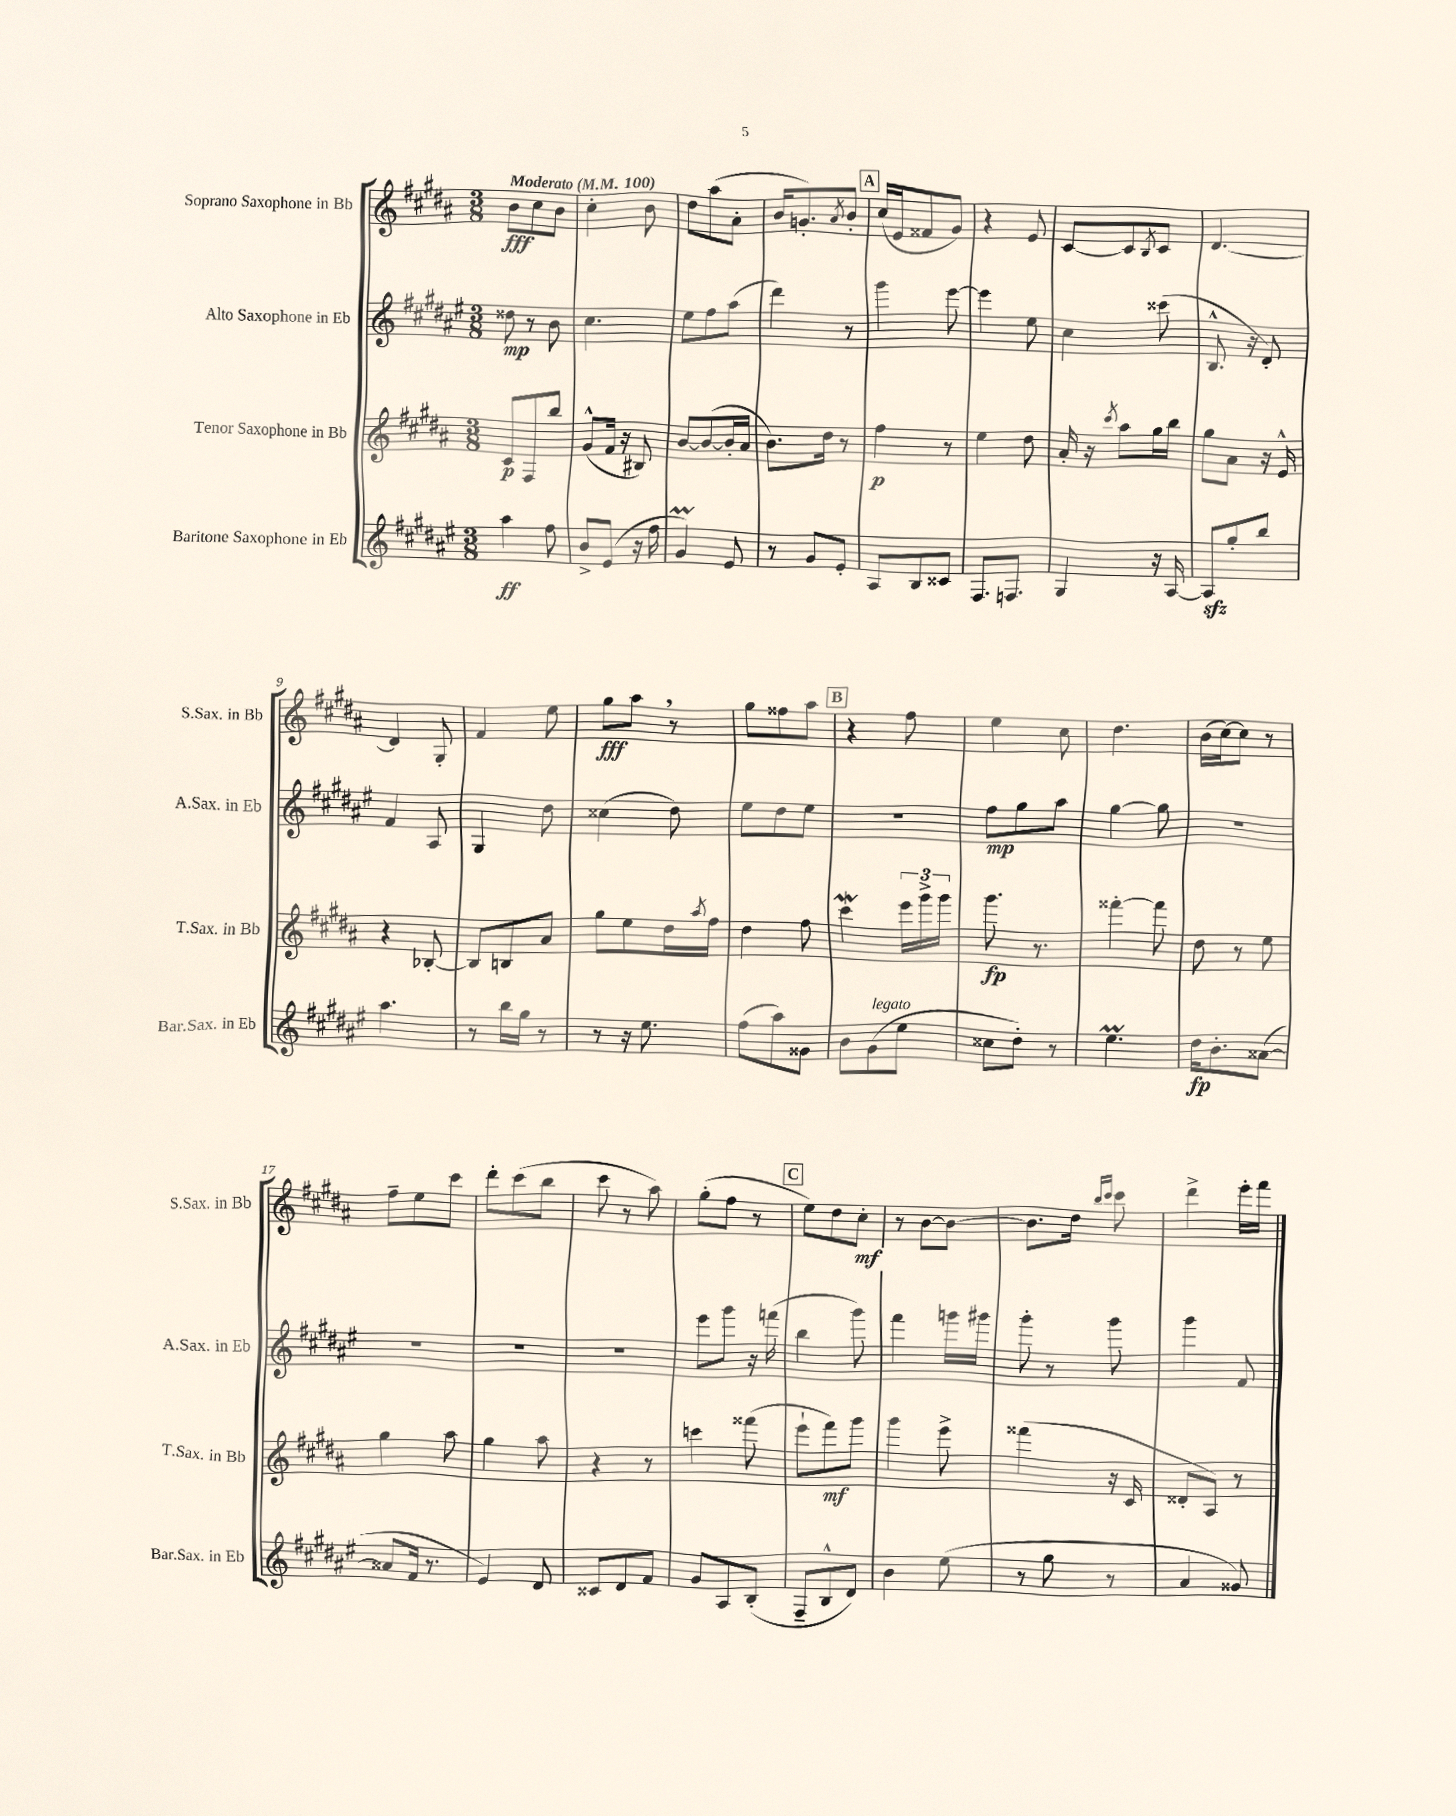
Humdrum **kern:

**kern	**dynam	**kern	**dynam	**kern	**dynam	**kern	**dynam
*part4	*part4	*part3	*part3	*part2	*part2	*part1	*part1
*staff4	*staff4	*staff3	*staff3	*staff2	*staff2	*staff1	*staff1
*I"Baritone Saxophone in Eb	*	*I"Tenor Saxophone in Bb	*	*I"Alto Saxophone in Eb	*	*I"Soprano Saxophone in Bb	*
*I'Bar.Sax. in Eb	*	*I'T.Sax. in Bb	*	*I'A.Sax. in Eb	*	*I'S.Sax. in Bb	*
*clefG2	*	*clefG2	*	*clefG2	*	*clefG2	*
*k[f#c#g#d#a#e#]	*	*k[f#c#g#d#a#]	*	*k[f#c#g#d#a#e#]	*	*k[f#c#g#d#a#]	*
*M3/8	*	*M3/8	*	*M3/8	*	*M3/8	*
*MM100	*	*MM100	*	*MM100	*	*MM100	*
=1	=1	=1	=1	=1	=1	=1	=1
!	!	!	!	!	!	!LO:TX:a:B:t=Moderato	!
4aa#\	ff	8c#/L	p	8dd##X\	mp	8b\L	fff
.	.	8F#/	.	8r	.	8cc#\	.
8ff#\	.	8bb/J	.	8b\	.	8b\J	.
=2	=2	=2	=2	=2	=2	=2	=2
8b^/L	.	(8g#^^/L	.	4.cc#\	.	4cc#'\	.
(8e#/J	.	16f#/Jk	.	.	.	.	.
.	.	16r	.	.	.	.	.
16r	.	8B#X/)	.	.	.	8b\	.
16ff#\	.	.	.	.	.	.	.
=3	=3	=3	=3	=3	=3	=3	=3
4g#M/)	.	[8b/L	.	8ee#\L	.	8dd#\L	.
.	.	(8b/_	.	8ff#\	.	(8aa#\	.
8e#/	.	16b'/L]	.	(8aa#\J	.	8a#'\J	.
.	.	16a#/JJ	.	.	.	.	.
=4	=4	=4	=4	=4	=4	=4	=4
8r	.	8.b\L)	.	4ddd#\)	.	16b/KL	.
.	.	.	.	.	.	8.gn'/)	.
8g#/L	.	.	.	.	.	.	.
.	.	16dd#\Jk	.	.	.	.	.
.	.	.	.	.	.	8qa#/	.
8e#'/J	.	8r	.	8r	.	8b'/J	.
!!LO:REH:place=s1:t=A
=5	=5	=5	=5	=5	=5	=5	=5
8A#/L	.	4ff#\	p	4ggg#\	.	(16cc#/LL	.
.	.	.	.	.	.	16e/J	.
8B/	.	.	.	.	.	8f##X/	.
8c##X/J	.	8r	.	[8eee#\	.	8g#/J)	.
=6	=6	=6	=6	=6	=6	=6	=6
8.F#/L	.	4ee\	.	4eee#\]	.	4r	.
8.Fn/J	.	.	.	.	.	.	.
.	.	8dd#\	.	8ee#\	.	8e/	.
=7	=7	=7	=7	=7	=7	=7	=7
4G#/	.	16a#'/	.	4cc#\	.	[8c#/L	.
.	.	16r	.	.	.	.	.
.	.	8qccc#/	.	.	.	.	.
.	.	8aa#\L	.	.	.	8c#/]	.
.	.	.	.	.	.	8qB/	.
16r	.	16gg#\L	.	(8ccc##X\	.	8c#/J	.
[16A#/	.	16bb\JJ	.	.	.	.	.
=8	=8	=8	=8	=8	=8	=8	=8
8A#zz/L]	.	8gg#\L	.	8.B^^/	.	[4.d#/	.
8gg#'/	.	8a#\J	.	.	.	.	.
.	.	.	.	16r	.	.	.
8bb/J	.	16r	.	8d#'/)	.	.	.
.	.	16e^^/	.	.	.	.	.
!!LO:LB:g=z
=9	=9	=9	=9	=9	=9	=9	=9
4.aa#\	.	4r	.	4f#/	.	4d#/]	.
.	.	[8B-X'/	.	8A#/	.	8G#'/	.
=10	=10	=10	=10	=10	=10	=10	=10
8r	.	8B-/L]	.	4G#/	.	4f#/	.
16bb\LL	.	8Bn/	.	.	.	.	.
16gg#\JJ	.	.	.	.	.	.	.
8r	.	8a#/J	.	8dd#\	.	8ee\	.
=11	=11	=11	=11	=11	=11	=11	=11
8r	.	8gg#\L	.	(4cc##X\	.	8gg#\L	fff
16r	.	8ee\	.	.	.	8aa#,\J	.
8.ee#\	.	.	.	.	.	.	.
.	.	16dd#\L	.	8dd#\)	.	8r	.
.	.	8qaa#/	.	.	.	.	.
.	.	16ff#\JJ	.	.	.	.	.
=12	=12	=12	=12	=12	=12	=12	=12
(8ff#\L	.	4dd#\	.	8ee#\L	.	8gg#\L	.
8aa#\)	.	.	.	8dd#\	.	8ff##X\	.
8g##X\J	.	8ff#\	.	8ee#\J	.	8aa#\J	.
!!LO:REH:place=s1:t=B
=13	=13	=13	=13	=13	=13	=13	=13
8b\L	.	4ccc#W\	.	4.r	.	4r	.
!LO:TX:a:i:t=legato	!	!	!	!	!	!	!
(8g#\	.	.	.	.	.	.	.
8ee#\J	.	24eee\LL	.	.	.	8ff#\	.
.	.	24ggg#^\	.	.	.	.	.
.	.	24ggg#\JJ	.	.	.	.	.
=14	=14	=14	=14	=14	=14	=14	=14
8cc##X\L	.	8.ggg#\	fp	8ff#\L	mp	4ee\	.
8dd#'\J)	.	.	.	8gg#\	.	.	.
.	.	8.r	.	.	.	.	.
8r	.	.	.	8aa#\J	.	8cc#\	.
=15	=15	=15	=15	=15	=15	=15	=15
4.ee#m\	.	[4fff##X'\	.	[4gg#\	.	4.dd#\	.
.	.	8fff##\]	.	8gg#\]	.	.	.
=16	=16	=16	=16	=16	=16	=16	=16
16dd#\KL	fp	8dd#\	.	4.r	.	(16b\LL	.
8.b'\	.	.	.	.	.	[16cc#\J)	.
.	.	8r	.	.	.	8cc#\J]	.
([8a##X\J	.	8ee\	.	.	.	8r	.
!!LO:LB:g=z
=17	=17	=17	=17	=17	=17	=17	=17
8a##X/L]	.	4gg#\	.	4.r	.	8ff#~\L	.
16f#/Jk	.	.	.	.	.	8ee\	.
8.r	.	.	.	.	.	.	.
.	.	8aa#\	.	.	.	8ccc#\J	.
=18	=18	=18	=18	=18	=18	=18	=18
4e#/)	.	4gg#\	.	4.r	.	8ddd#'\L	.
.	.	.	.	.	.	(8ccc#\	.
8d#/	.	8aa#\	.	.	.	8bb\J	.
=19	=19	=19	=19	=19	=19	=19	=19
8c##X/L	.	4r	.	4.r	.	8ccc#\	.
8d#/	.	.	.	.	.	8r	.
8f#/J	.	8r	.	.	.	8aa#\)	.
=20	=20	=20	=20	=20	=20	=20	=20
8g#/L	.	4cccn\	.	8eee#\L	.	(8gg#'\L	.
8A#/	.	.	.	8ggg#\J	.	8ff#\J	.
(8B'/J	.	(8fff##X\	.	16r	.	8r	.
.	.	.	.	(16fffn\	.	.	.
!!LO:REH:place=s1:t=C
=21	=21	=21	=21	=21	=21	=21	=21
8F#~/L	.	8eee`\L	.	4bb\	.	8ee\L)	.
8B^^/	.	8fff#\)	mf	.	.	8dd#\	.
8d#/J)	.	8ggg#\J	.	8ggg#\)	.	8cc#'\J	mf
=22	=22	=22	=22	=22	=22	=22	=22
4b\	.	4ggg#\	.	4fff#\	.	8r	.
.	.	.	.	.	.	[8b\L	.
(8ee#\	.	8eee^\	.	16gggn\LL	.	8b\J_	.
.	.	.	.	16ggg#X\JJ	.	.	.
=23	=23	=23	=23	=23	=23	=23	=23
8r	.	(4fff##X\	.	8ggg#'\	.	8.b\L]	.
8gg#\	.	.	.	8r	.	.	.
.	.	.	.	.	.	16dd#\Jk	.
.	.	.	.	.	.	16qqbb/LL	.
.	.	.	.	.	.	16qqccc#/JJ	.
8r	.	16r	.	8ggg#\	.	8ccc#\	.
.	.	16c#/	.	.	.	.	.
=24	=24	=24	=24	=24	=24	=24	=24
4a#/	.	8d##X'/L	.	4ggg#\	.	4ddd#^\	.
.	.	8A#/J)	.	.	.	.	.
8g##X/)	.	8r	.	8f#/	.	16eee'\LL	.
.	.	.	.	.	.	16fff#\JJ	.
==	==	==	==	==	==	==	==
*-	*-	*-	*-	*-	*-	*-	*-
